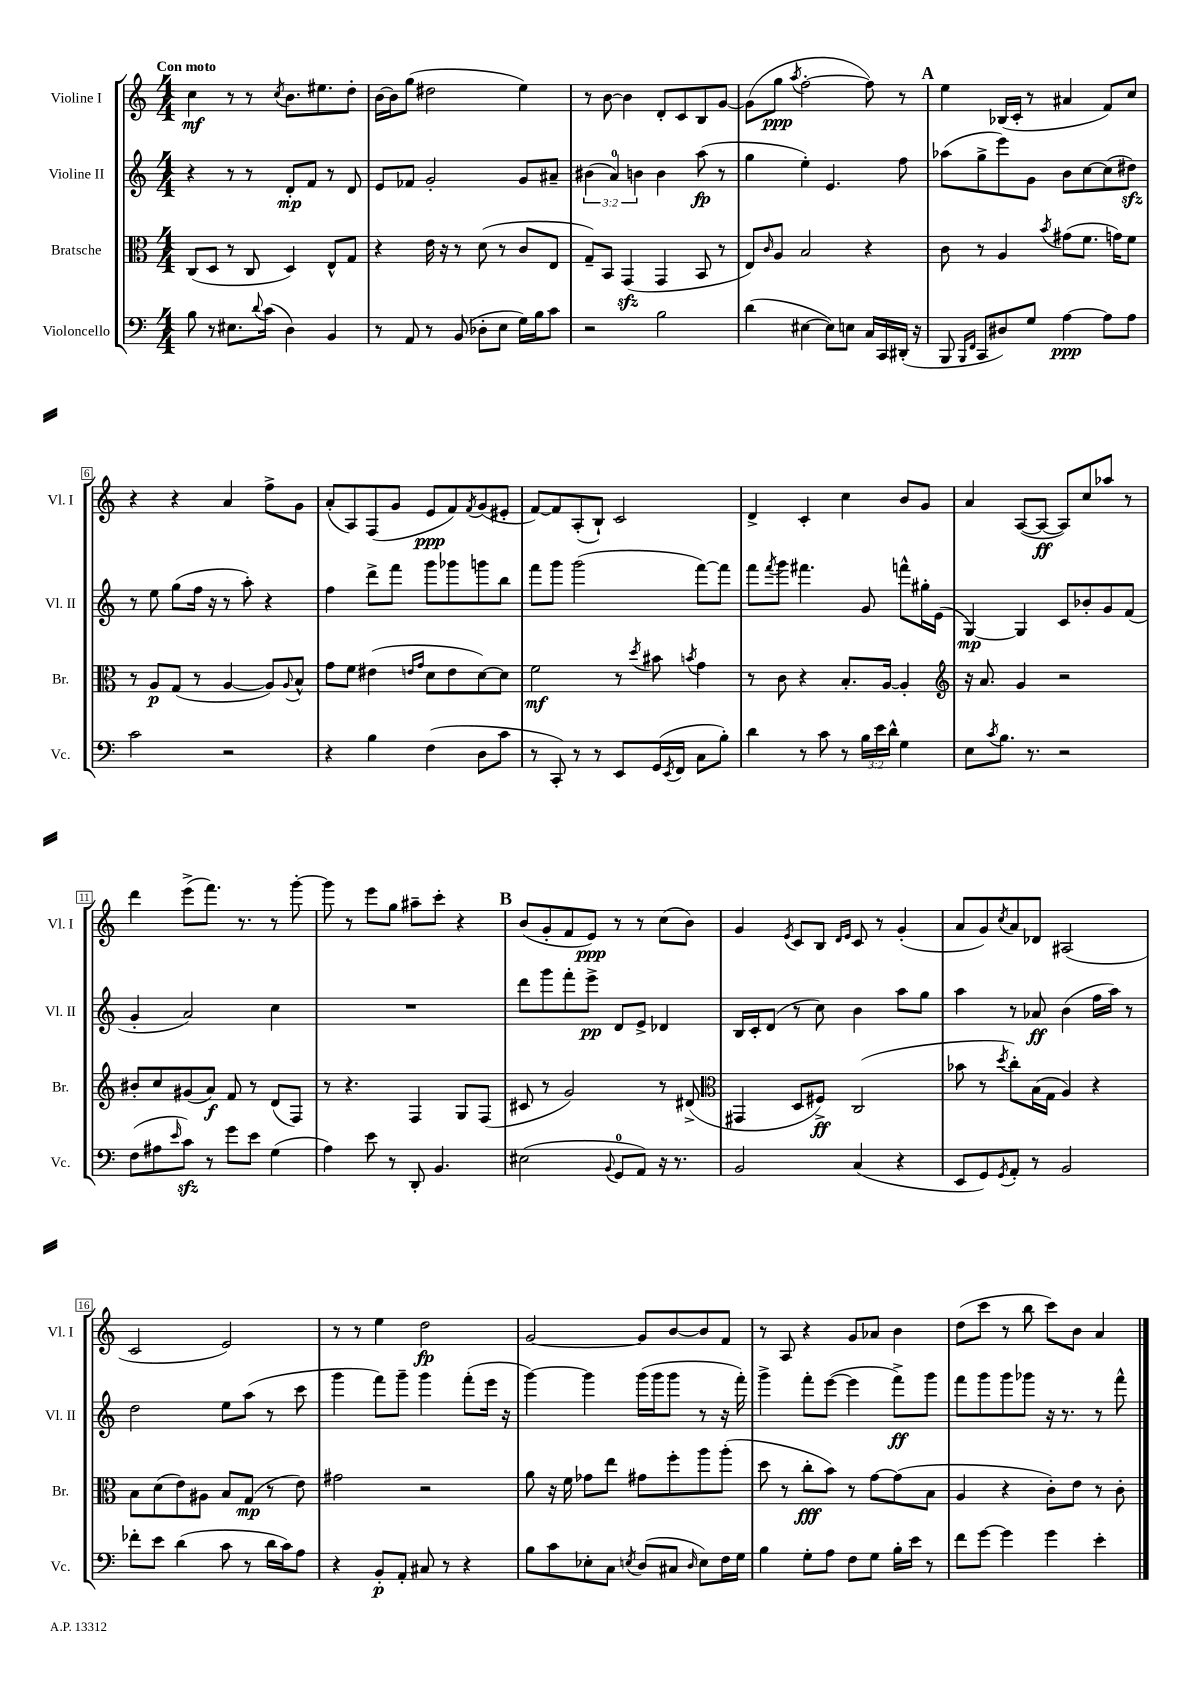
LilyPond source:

<<
\new StaffGroup <<
\new Staff = "s0" \with { instrumentName = "Violine I" shortInstrumentName = "Vl. I" } {
    \clef treble \key c \major \numericTimeSignature \time 4/4 \tempo "Con moto"
    c''4\mf r8 r8 \acciaccatura { c''8 } b'8. eis''8. d''8-. |
    b'16~ b'16 g''8( dis''2 e''4) |
    r8 b'8~ b'4 d'8-. c'8 b8 g'8~ |
    g'8( g''8\ppp \acciaccatura { a''8 } f''2~-. f''8) r8 |
    \mark \markup { \bold "A" } e''4 bes16( c'16-. r8 ais'4 f'8) c''8 |
    r4 r4 a'4 f''8-> g'8 |
    a'8-.( a8) f8( g'8 e'8\ppp f'8) \acciaccatura { f'8 } g'8( eis'8-. |
    f'8~) f'8 a8-.( b8-!) c'2 |
    d'4-> c'4-. c''4 b'8 g'8 |
    a'4 a8~( a8~\ff a8) c''8 aes''8 r8 |
    d'''4 e'''8->( f'''8.) r8. r8 g'''8~-. |
    g'''8 r8 e'''8 g''8 ais''8-- c'''8-. r4 |
    \mark \markup { \bold "B" } b'8( g'8-. f'8 e'8\ppp) r8 r8 c''8( b'8) |
    g'4 \acciaccatura { e'8 } c'8 b8 \grace { d'16 e'16 } c'8 r8 g'4-.( |
    a'8 g'8) \acciaccatura { c''8 } a'8 des'8 ais2( |
    c'2 e'2) |
    r8 r8 e''4 d''2\fp |
    g'2~ g'8 b'8~ b'8 f'8 |
    r8 a8 r4 g'8 aes'8 b'4 |
    d''8( c'''8 r8 b''8 c'''8) b'8 a'4 \bar "|." |
}
\new Staff = "s1" \with { instrumentName = "Violine II" shortInstrumentName = "Vl. II" } {
    \clef treble \key c \major \numericTimeSignature \time 4/4 \override Staff.TupletNumber.text = #tuplet-number::calc-fraction-text
    r4 r8 r8 d'8-.\mp f'8 r8 d'8 |
    e'8 fes'8 g'2-. g'8 ais'8-- |
    \tuplet 3/2 { bis'4( a'4-0) b'4 } b'4 a''8\fp( r8 |
    g''4 e''4-.) e'4. f''8 |
    \mark \markup { \bold "A" } aes''8( g''8-> e'''8) g'8 b'8 c''8~ c''8( dis''8\sfz) |
    r8 e''8 g''8( f''16 r16 r8 a''8-.) r4 |
    f''4 d'''8-> f'''8 g'''8 ges'''8 g'''8 b''8 |
    f'''8 g'''8 g'''2( f'''8~) f'''8 |
    f'''8 \acciaccatura { f'''8 } g'''8 fis'''4. g'8 f'''8-^ gis''16-. e'16( |
    g4~\mp) g4 c'8 bes'8-. g'8 f'8( |
    g'4-. a'2) c''4 |
    R1 |
    \mark \markup { \bold "B" } d'''8 g'''8 f'''8-. e'''8->\pp d'8 e'8-> des'4 |
    b16 c'16-. d'8( r8 c''8) b'4 a''8 g''8 |
    a''4 r8 aes'8\ff b'4( f''16 a''16) r8 |
    d''2 e''8 a''8( r8 c'''8 |
    g'''4 f'''8) g'''8-- g'''4 f'''8-.( e'''16 r16 |
    g'''4~) g'''4 g'''16( g'''16 g'''8 r8 r16 f'''16-.) |
    g'''4-> f'''8-. e'''8~( e'''4 f'''8->\ff) g'''8 |
    f'''8 g'''8 g'''8 ges'''8 r16 r8. r8 f'''8-^ \bar "|." |
}
\new Staff = "s2" \with { instrumentName = "Bratsche" shortInstrumentName = "Br." } {
    \clef alto \key c \major \numericTimeSignature \time 4/4
    c8( d8 r8 c8 d4) e8-^ g8 |
    r4 e'16 r16 r8 d'8( r8 c'8 e8 |
    g8--) b,8 g,4\sfz( g,4 b,8 r8 |
    e8) \grace { c'16 } a8 b2 r4 |
    \mark \markup { \bold "A" } c'8 r8 a4 \acciaccatura { b'8 } gis'8( f'8. g'16) f'8 |
    r8 a8\p g8( r8 a4~ a8) \appoggiatura { a8 } b8-^ |
    g'8 f'8 eis'4( \grace { e'16 g'16 } d'8 e'8 d'8~) d'8 |
    f'2\mf r8 \acciaccatura { d''8 } bis'8 \acciaccatura { b'8 } g'4 |
    r8 c'8 r4 b8.-. a16~ a4-. |
    \clef treble r16 a'8. g'4 r2 |
    bis'8-. c''8 gis'8( a'8\f) f'8 r8 d'8( f8) |
    r8 r4. f4 g8 f8( |
    \mark \markup { \bold "B" } cis'8 r8 g'2) r8 dis'8->( |
    \clef alto gis,4 d8 fis8->\ff) c2( |
    bes'8 r8 \acciaccatura { d''8 } c''8-.) b16( g16 a4) r4 |
    b8 d'8( e'8) ais8 b8 g8\mp( r8 e'8) |
    gis'2 r2 |
    a'8 r16 f'16 ges'8 e''8 gis'8 f''8-. a''8 a''8-.( |
    d''8 r8 c''8-.\fff b'8) r8 g'8~ g'8( b8 |
    a4 r4 c'8-.) e'8 r8 c'8-. \bar "|." |
}
\new Staff = "s3" \with { instrumentName = "Violoncello" shortInstrumentName = "Vc." } {
    \clef bass \key c \major \numericTimeSignature \time 4/4 \override Staff.TupletNumber.text = #tuplet-number::calc-fraction-text
    b8 r8 eis8. \appoggiatura { d'8 } c'16( d4) b,4 |
    r8 a,8 r8 b,8( des8-. e8 g16) b16 c'8 |
    r2 b2 |
    d'4( eis4~ eis8) e8 c16 c,16 dis,16-.( r16 |
    \mark \markup { \bold "A" } b,,8 \grace { b,,16 f,16 } c,8 dis8) g8 a4~\ppp a8 a8 |
    c'2 r2 |
    r4 b4 f4( d8 c'8 |
    r8 c,8-.) r8 r8 e,8 g,16( \acciaccatura { e,8 } f,16 c8 b8-.) |
    d'4 r8 c'8 r8 \tuplet 3/2 { b16 e'16 d'16-^ } g4 |
    e8 \acciaccatura { c'8 } b8. r8. r2 |
    f8( ais8 \grace { e'16 } c'8\sfz) r8 g'8 e'8 g4( |
    a4) e'8 r8 d,8-. b,4. |
    \mark \markup { \bold "B" } eis2( \appoggiatura { b,8 } g,8-0 a,8) r16 r8. |
    b,2 c4( r4 |
    e,8 g,8) \acciaccatura { g,8 } a,8-. r8 b,2 |
    fes'8-. e'8 d'4( c'8 r8 d'16 c'16) a8 |
    r4 b,8-.\p a,8-. cis8 r8 r4 |
    b8 c'8 ees8-. c8 \acciaccatura { e8 } d8( cis8 \grace { d16 } e8) f16 g16 |
    b4 g8-. a8 f8 g8 b16-. e'16 r8 |
    f'8 g'8~ g'4 g'4 e'4-. \bar "|." |
}
>>
>>
\layout { \context { \Score \override BarNumber.stencil = #(make-stencil-boxer 0.1 0.3 ly:text-interface::print) } }
